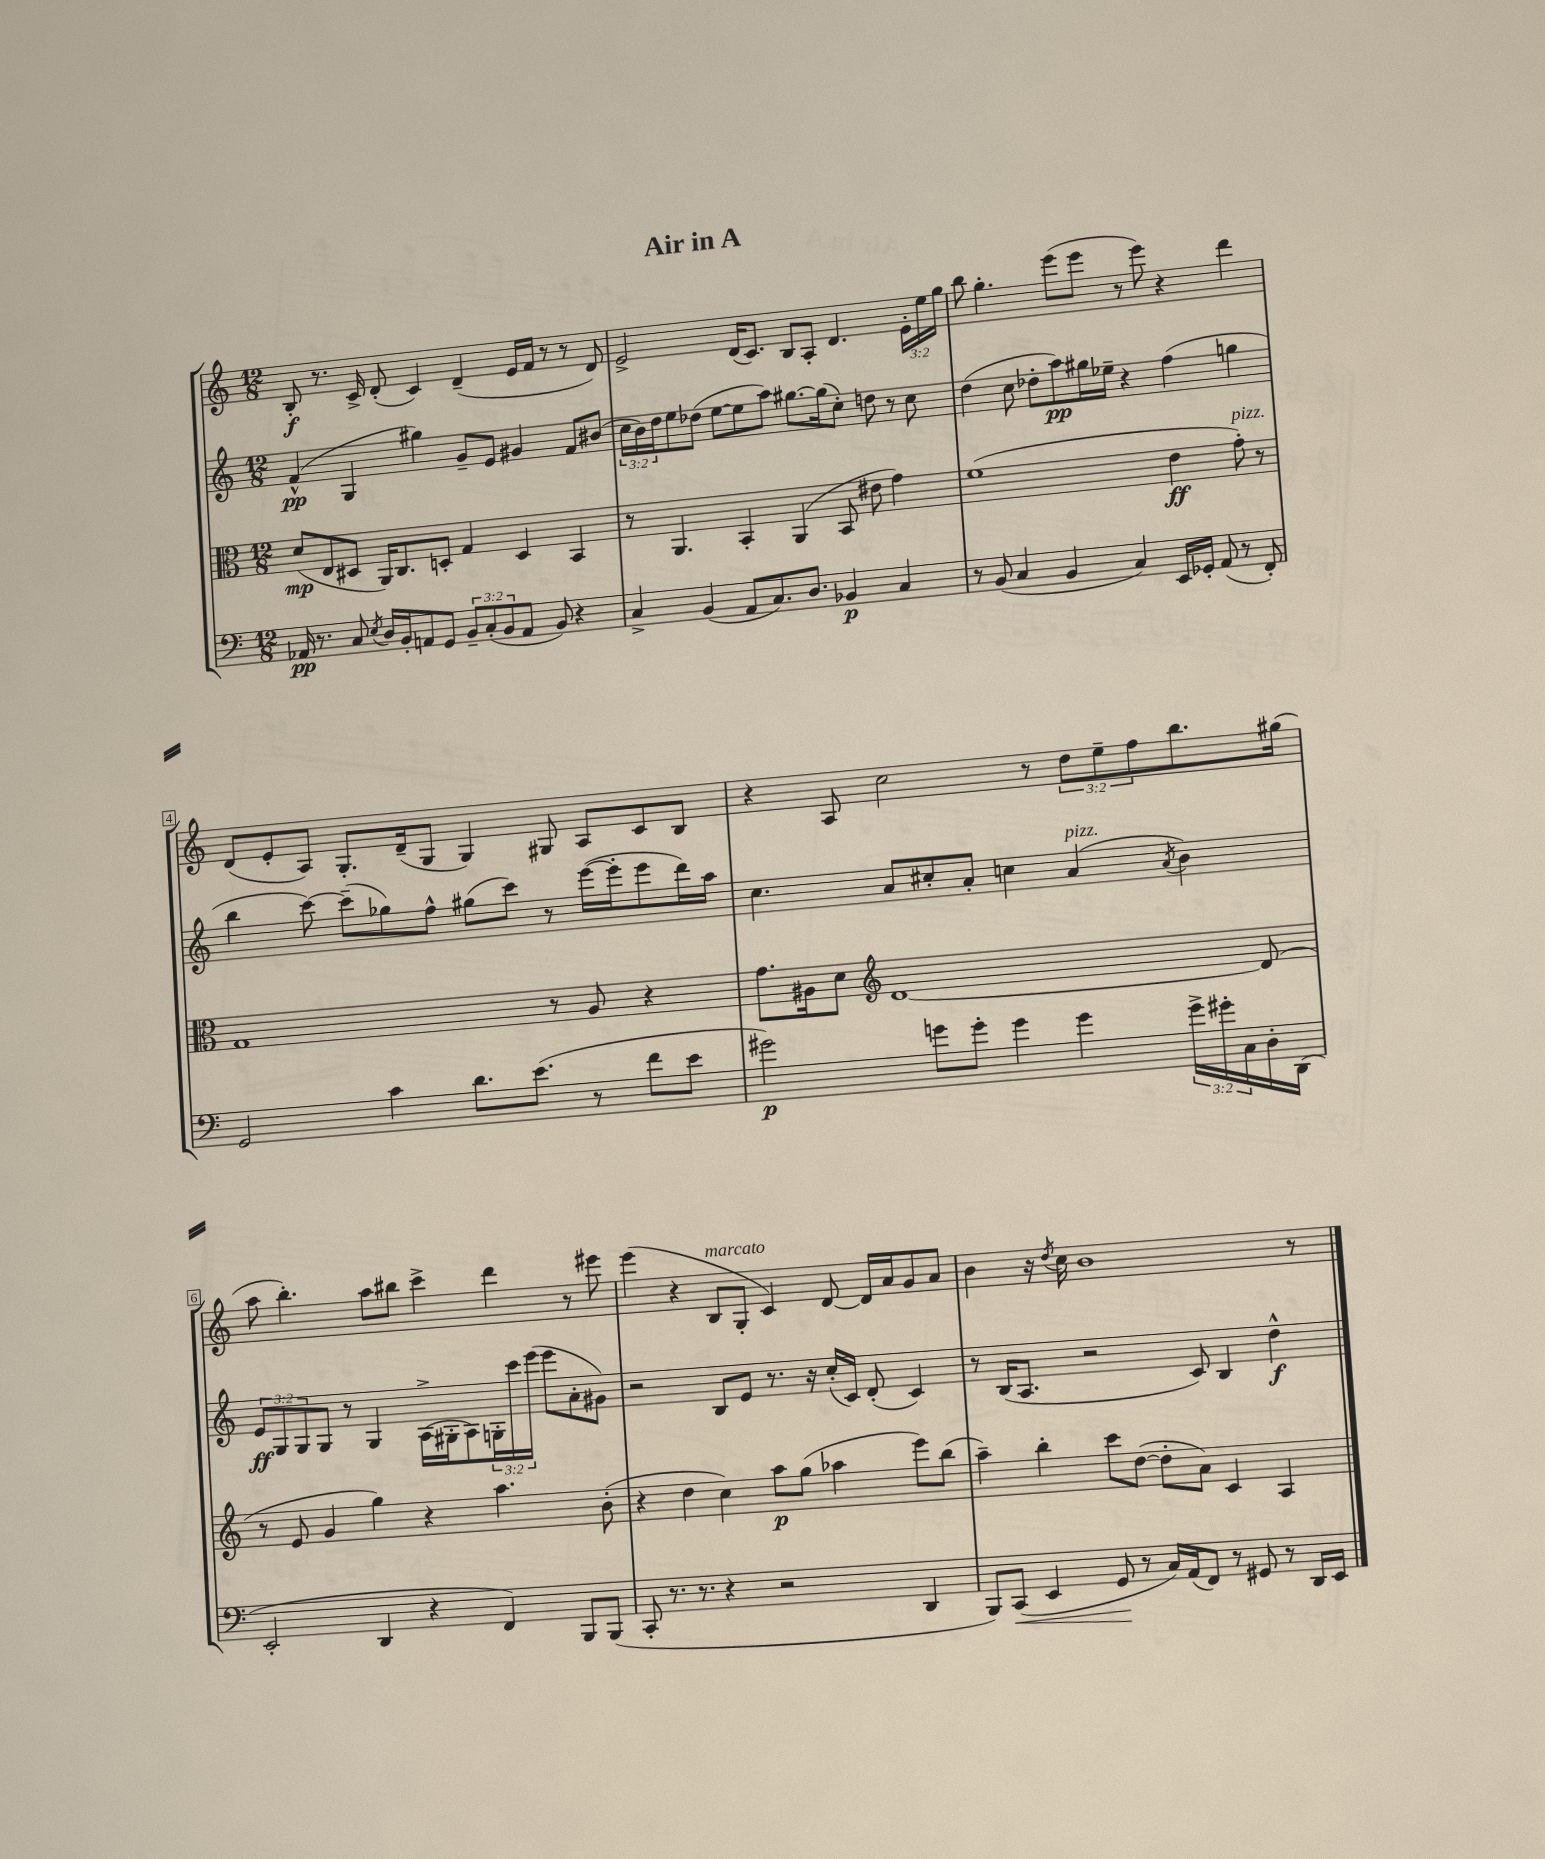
\header { title = "Air in A" }
<<
\new StaffGroup <<
\new Staff = "s0" {
    \clef treble \key c \major \numericTimeSignature \time 12/8 \override Staff.TupletNumber.text = #tuplet-number::calc-fraction-text
    b8-.\f r8. c'16-> d'8-.( c'4) d'4--( e'16 f'16 r8 r8 d'8) |
    e'2-> d'16( c'8.) b8 a8-. d'4. \tuplet 3/2 { e'16-. e''16 g''16 } |
    b''8 g''4.-. e'''8( e'''8 r8 e'''8) r4 d'''4 |
    d'8( e'8-. a8) g8.-. d'16--( g8 g4) gis8 a8 c'8 b8 |
    r4 a8 c''2 r8 \tuplet 3/2 { d''8 e''8-- f''8 } b''8. gis''16( |
    a''8 b''4.-.) a''8 bis''8 c'''4-> d'''4 r8 eis'''8 |
    e'''4( r4 b8^\markup { \italic "marcato" } g8-. c'4) d'8~ d'16 a'16 g'8 a'8 |
    b'4 r16 \acciaccatura { d''8 } c''16 b'1 r8 \bar "|." |
}
\new Staff = "s1" {
    \clef treble \key c \major \numericTimeSignature \time 12/8 \override Staff.TupletNumber.text = #tuplet-number::calc-fraction-text
    f'4-^\pp( g4 gis''4) g'8-- e'8 gis'4 f'8 bis'8( |
    \tuplet 3/2 { c''16 b'16) d''16 } e''8 des''8( e''8~ e''8 a''8) gis''8.~ gis''16( c''8-.) d''8 r8 c''8 |
    d''4( c''8 des''8-. a''8\pp) gis''16 ees''16-- r4 f''4( g''4 |
    b''4 c'''8~) c'''8--( ges''8) f''8-^ gis''8( c'''8) r8 e'''16~( e'''16-. e'''8 d'''16) a''16 |
    c''4. a'8 cis''8-. a'8-. c''4 a'4^\markup { \italic "pizz." }( \acciaccatura { a'8 } b'4) |
    \tuplet 3/2 { e'8\ff g8 g8 } g8 r8 g4 a16->( gis16-. a8) \tuplet 3/2 { g16-. c'''16 e'''16( } e'''8 a'8-. gis'8) |
    r2 b8 e'8 r8. r16 c''16-.( c'16) d'8-.( c'4) |
    r8 b16( a8. r2 c'8) b4 d''4-^\f \bar "|." |
}
\new Staff = "s2" {
    \clef alto \key c \major \numericTimeSignature \time 12/8
    d'8\mp( e8 dis8 a,16) c8. d8-. g4 d4 b,4 |
    r8 a,4. b,4-. a,4( b,8 eis'8 g'4) |
    f'1( e'4\ff g'8-.^\markup { \italic "pizz." }) r8 |
    g1 r8 a8 r4 |
    g'8. ais16 d'8 \clef treble d'1~ d'8( |
    r8 e'8 g'4 g''4) r4 a''4. b'8-.( |
    r4 d''4 c''4) a''8\p g''8( aes''4 e'''8) b''8( |
    a''4--) b''4-. c'''8 d''8~( d''8-. a'8) c'4 a4 \bar "|." |
}
\new Staff = "s3" {
    \clef bass \key c \major \numericTimeSignature \time 12/8 \override Staff.TupletNumber.text = #tuplet-number::calc-fraction-text
    aes,16\pp r8. c8 \acciaccatura { e8 } d16 b,16-. a,8 g,8 \tuplet 3/2 { b,8-- c8-.( b,8 } a,8 b,8) r4 |
    c4-> b,4( a,8 c8.) d8. bes,4\p c4 |
    r8 b,8( c4 b,4 c4) e,16 ges,16-. a,8( r8 f,8-.) |
    g,2 c'4 d'8. e'8.( r8 f'8 e'8 |
    gis'2\p) g'8 g'8-. g'4 g'4 \tuplet 3/2 { g'16-> gis'16-. c16 } d16-. d,16( |
    e,2-. d,4 r4 f,4) b,,8 b,,8( |
    c,8-. r8. r8. r4 r2 d,4 |
    b,,8) c,8\<( e,4 g,8\! r8 c16) a,16( f,8) r8 gis,8 r8 d,16 e,16 \bar "|." |
}
>>
>>
\layout { \context { \Score \override BarNumber.stencil = #(make-stencil-boxer 0.1 0.3 ly:text-interface::print) } }
